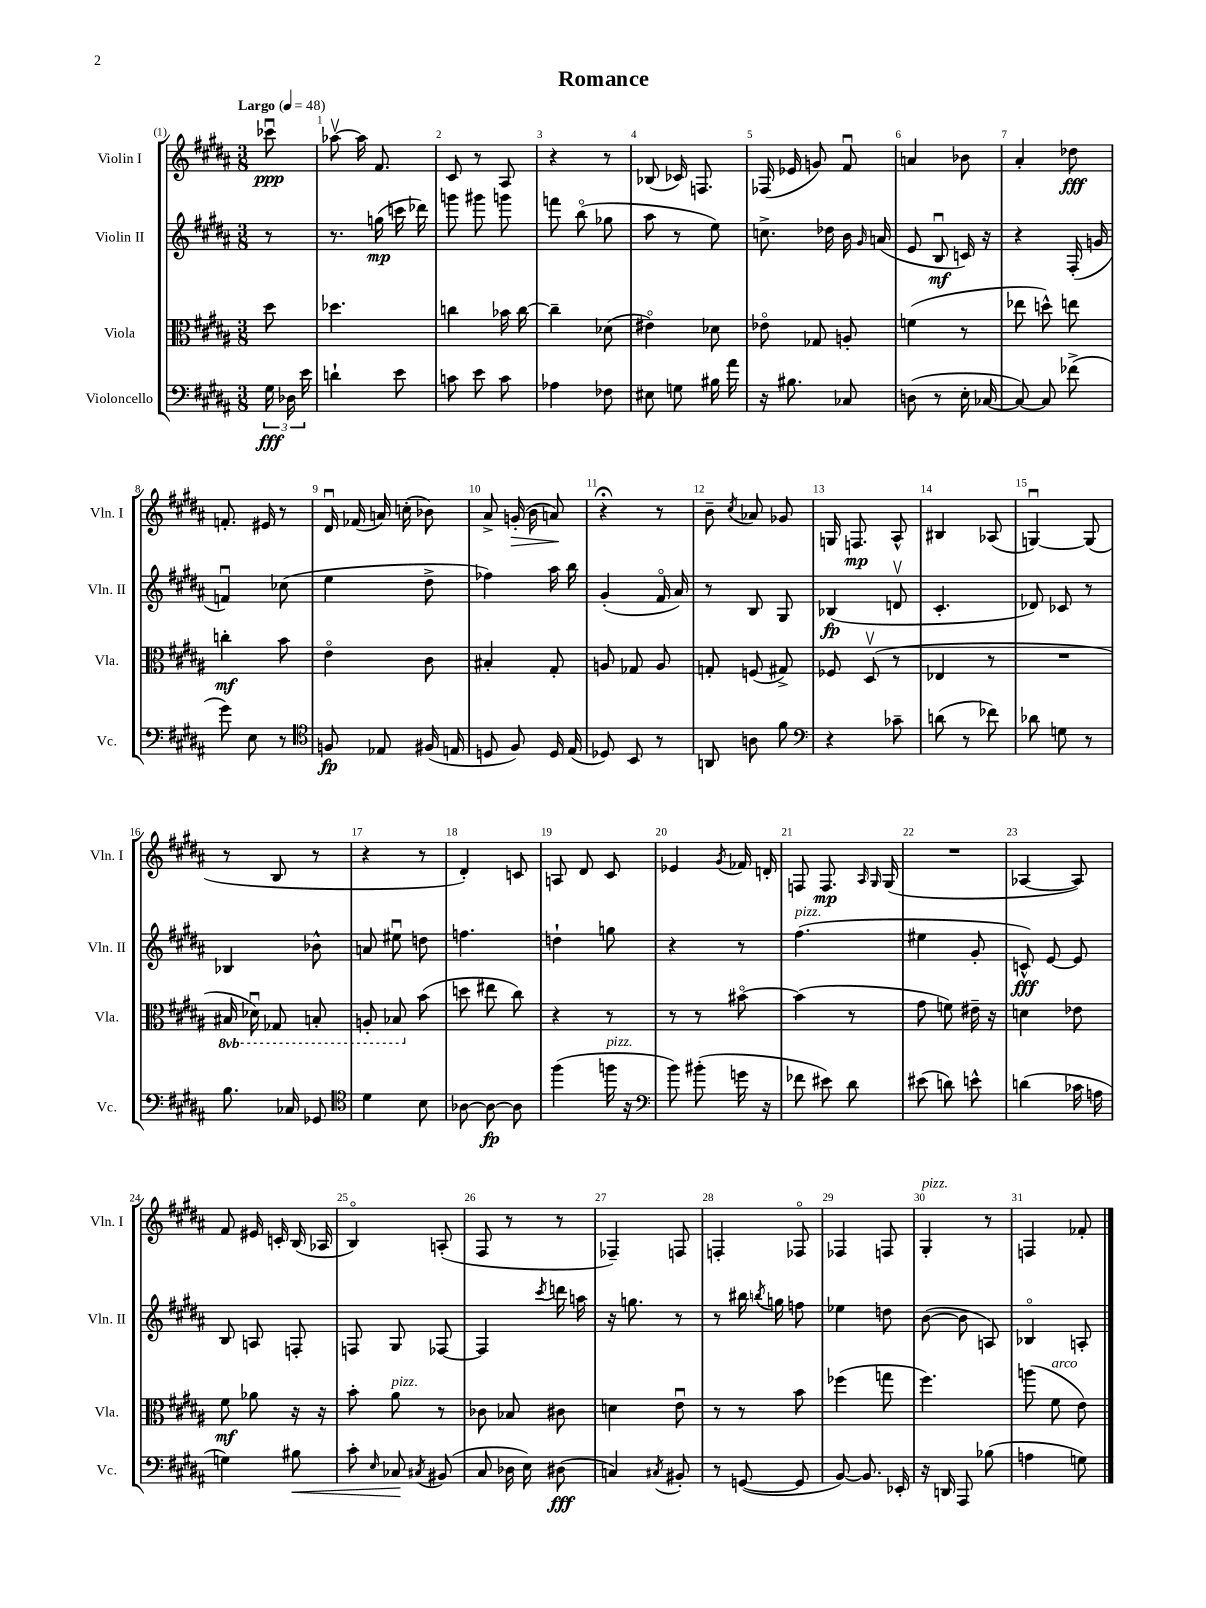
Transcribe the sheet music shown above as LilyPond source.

\header { title = "Romance" }
<<
\new StaffGroup <<
\new Staff = "s0" \with { instrumentName = "Violin I" shortInstrumentName = "Vln. I" } {
    \clef treble \key b \major \numericTimeSignature \time 3/8 \partial 8 \tempo "Largo" 4 = 48
    \autoBeamOff ces'''8\downbow\ppp |
    aes''8~\upbow aes''16 fis'8. |
    cis'8 r8 ais8 |
    r4 r8 |
    bes8( ces'16) f8. |
    fes16( ees'16 g'8) fis'8\downbow |
    a'4 bes'8 |
    ais'4-. des''8\fff |
    f'8.-. eis'16 r8 |
    dis'16\downbow fes'16( a'16) c''16-.( bes'8) |
    ais'8-> g'16-.\>( b'16 a'8\!) |
    r4\fermata r8 |
    b'8-- \acciaccatura { cis''8 } aes'8 ges'8 |
    g16 f8.\mp ais8-^ |
    bis4 aes8( |
    g4~\downbow) g8( |
    r8 b8 r8 |
    r4 r8 |
    dis'4-.) c'8 |
    a8 dis'8 cis'8 |
    ees'4 \acciaccatura { gis'8 } fes'16 d'16-. |
    f8 f8.\mp \grace { ais16 gis16 } gis16( |
    R4. |
    aes4~ aes8) |
    fis'8 eis'16 c'16-. b16( aes16 |
    b4\flageolet) a8-.( |
    fis8 r8 r8 |
    fes4--) f8 |
    f4-. fes8\flageolet |
    fes4 f8 |
    gis4-.^\markup { \italic "pizz." } r8 |
    f4 fes'8-. \bar "|." |
}
\new Staff = "s1" \with { instrumentName = "Violin II" shortInstrumentName = "Vln. II" } {
    \clef treble \key b \major \numericTimeSignature \time 3/8 \partial 8
    \autoBeamOff r8 |
    r8. g''16\mp( c'''16 des'''16) |
    g'''8 gis'''8 g'''8 |
    f'''8 b''8\flageolet( ges''8 |
    ais''8 r8 e''8) |
    c''8.-> des''16 b'16 \grace { gis'16 } a'16( |
    e'8 b8\downbow\mf c'16) r16 |
    r4 fis16-.( g'16 |
    f'4\downbow) ces''8( |
    e''4 dis''8-> |
    fes''4) ais''16 b''16 |
    gis'4-.( fis'16\flageolet ais'16) |
    r8 b8 gis8 |
    bes4\fp( d'8\upbow |
    cis'4.-. |
    des'8) ces'8 r8 |
    bes4 bes'8-^ |
    a'8 eis''8\downbow d''8 |
    f''4. |
    d''4-! g''8 |
    r4 r8 |
    fis''4.^\markup { \italic "pizz." }( |
    eis''4 gis'8-. |
    c'8-^\fff) e'8~ e'8 |
    b8 a8 f8-. |
    f8 gis8 fes8~ |
    fes4 \acciaccatura { cis'''8 } d'''16 a''16 |
    r16 g''8. r8 |
    r8 bis''16 \acciaccatura { b''8 } g''16 f''8 |
    ees''4 d''8 |
    b'8~( b'8 a8) |
    bes4\flageolet a8-. \bar "|." |
}
\new Staff = "s2" \with { instrumentName = "Viola" shortInstrumentName = "Vla." } {
    \clef alto \key b \major \numericTimeSignature \time 3/8 \set Staff.ottavationMarkups = #ottavation-simple-ordinals \partial 8
    \autoBeamOff dis''8 |
    des''4. |
    c''4 bes'16 c''16~ |
    c''4-- des'8( |
    eis'4\flageolet) des'8 |
    ees'8\flageolet ges8 a8-. |
    f'4( r8 |
    ees''8 d''8-^) e''8 |
    c''4-.\mf b'8 |
    e'4\flageolet cis'8 |
    bis4-. gis8-. |
    a8 ges8 a8 |
    g8-. f8( gis8->) |
    fes8 dis8\upbow( r8 |
    ees4 r8 |
    R4. |
    \ottava #-1 bis,16 des16\downbow) ges,8 b,8-. |
    a,8-. bes,8 \ottava #0 b'8( |
    d''8 eis''8 cis''8) |
    r4 r8 |
    r8 r8 bis'8~\flageolet |
    bis'4( r8 |
    gis'8 f'8) eis'16-- r16 |
    d'4 ees'8 |
    fis'8\mf aes'8 r16 r16 |
    b'8-. ais'8^\markup { \italic "pizz." } r8 |
    ces'8 bes8 cis'8 |
    d'4 e'8\downbow |
    r8 r8 b'8 |
    fes''4( g''8 |
    fis''4.) |
    a''8( fis'8^\markup { \italic "arco" } e'8) \bar "|." |
}
\new Staff = "s3" \with { instrumentName = "Violoncello" shortInstrumentName = "Vc." } {
    \clef bass \key b \major \numericTimeSignature \time 3/8 \partial 8
    \autoBeamOff \tuplet 3/2 { gis16\fff des16 e'16 } |
    d'4-! e'8 |
    c'8 e'8 c'8 |
    aes4 fes8 |
    eis8 g8 bis16 ais'16 |
    r16 bis8. ces8 |
    d8( r8 e16-. ces16~ |
    ces8~) ces8 fes'8->( |
    gis'8) e8 r8 |
    \clef tenor f8\fp ees8 fis16( e16 |
    d8 fis8) d16 e16( |
    des8) b,8 r8 |
    a,8 a8 fis'8 |
    \clef bass r4 ces'8-- |
    d'8( r8 fes'8) |
    des'8 g8 r8 |
    b8. ces16 ges,8 |
    \clef tenor dis'4 b8 |
    aes8~ aes8~\fp aes8 |
    fis''4( f''16^\markup { \italic "pizz." } r16 |
    \clef bass b'8) bis'8-.( g'16 r16 |
    fes'8 eis'8) dis'8 |
    eis'8( d'8) e'8-^ |
    d'4( ces'16 a16 |
    g4) bis8\< |
    cis'8-. \grace { e16 } ces8\! \acciaccatura { cis8 } bis,8( |
    cis8 des16 e16) dis8\fff( |
    c4) \acciaccatura { cis8 } bis,8-. |
    r8 g,8~( g,8 |
    b,8~) b,8. ees,16-. |
    r16 d,16 ais,,8 bes8( |
    a4 g8) \bar "|." |
}
>>
>>
\layout { \context { \Score \override BarNumber.break-visibility = ##(#f #t #t) barNumberVisibility = #all-bar-numbers-visible } }
